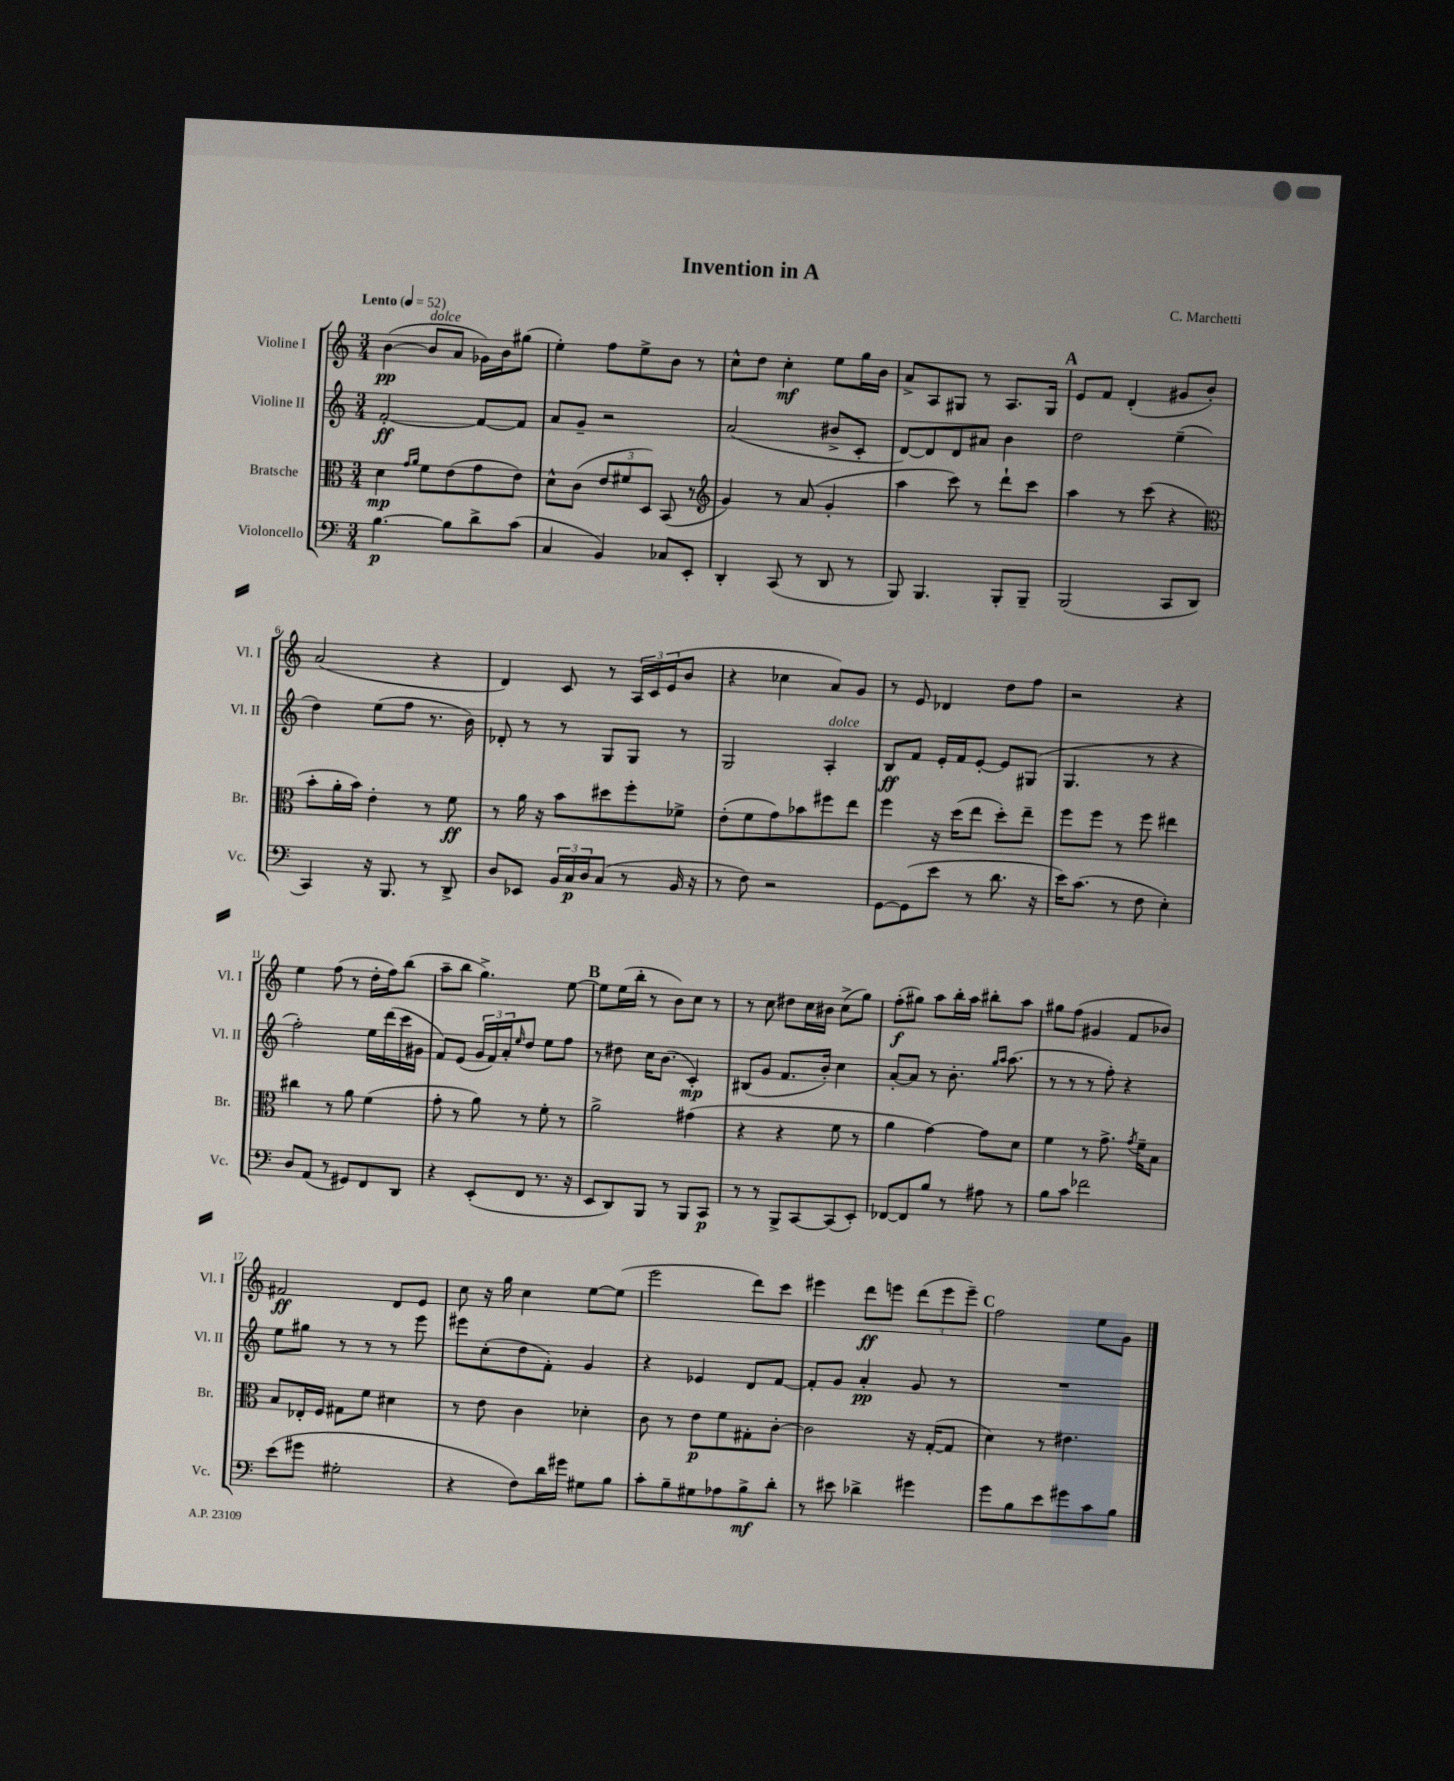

**kern	**kern	**kern	**kern
*staff4	*staff3	*staff2	*staff1
*clefF4	*clefC3	*clefG2	*clefG2
*k[]	*k[]	*k[]	*k[]
*M3/4	*M3/4	*M3/4	*M3/4
*MM52	*MM52	*MM52	*MM52
[4.B	4d	[2f'	([4b
.	16qqg	.	.
.	16qqa	.	.
.	8f	.	8b]
8B]	(8e	.	8a
8d^	8g	8f_	16g-)
.	.	.	16b
(8c	8e)	8f]	(8gg#
=	=	=	=
4C	8d^^	8a	4ee')
.	(8c	8g~	.
4BB)	12e	2r	8ff
.	12f#	.	.
.	.	.	8ee^
.	12D)	.	.
8C-	(8BB	.	8b
8EE'	8r	.	8r
=	=	=	=
*	*clefG2	*	*
4DD'	4g)	(2a	8cc^^
.	.	.	8dd
(8CC	8r	.	4cc'
8r	(8a	.	.
8DD	4g'	8b#^	8ee
8r	.	8c'	16gg
.	.	.	16b
=	=	=	=
8BBB)	4aa	[8d)	8a^
4.BBB	.	8d]	8A
.	8ccc)	8d	8G#
.	8r	8a#	8r
8BBB'	8ddd`	4b	8.A
8BBB~	8ccc	.	.
.	.	.	16G#
=	=	=	=
(2BBB	4aa	2dd	8e
.	.	.	8f
.	8r	.	(4d'
.	(8ccc	.	.
8CC	4r	(4ee~	8g#
8DD	.	.	8b')
=	=	=	=
*	*clefC3	*	*
4CC)	8b'	4dd)	(2a
.	16a'	.	.
.	16b)	.	.
16r	4e'	(8ee	.
8.BBB	.	.	.
.	.	8ff	.
8r	8r	8.r	4r
8DD^	8f	.	.
.	.	16b)	.
=	=	=	=
8D	8r	8d-'	4d)
8EE-	16a	8r	.
.	16r	.	.
24BB	8b	8r	8c
24C	.	.	.
24D	.	.	.
(8C	8dd#	8G	8r
8r	8ff'	8G	24A
.	.	.	24c
.	.	.	(24e
16BB	8f-^	8r	8b
16r	.	.	.
=	=	=	=
8r	(8e'	2G	4r
8F)	8f	.	.
2r	8g)	.	4cc-
.	8b-	.	.
.	8ff#	4A'	8a)
.	8ee	.	8g
=	=	=	=
[8GG	4ff	8B	8r
(8GG]	.	8f	8e
8e	16r	16e'	4d-
.	(16dd	16f	.
8r	8ee	[8e'	.
8.d	8dd')	8e]	8dd
.	8ee~	(8G#	8ff
16r	.	.	.
=	=	=	=
16e)	8ff	4.G	2r
(8.c	.	.	.
.	8ff	.	.
8r	8r	.	.
8F	8ff	8r	.
4E')	4ee#	4r	4r
=	=	=	=
8D	4cc#	2ff')	4ee
(8AA	.	.	.
8r	8r	.	(8ff
8GG#)	8a	.	8r
8FF	(4f	16ee	16dd'
.	.	(16ddd	16ff)
8DD	.	16ccc	(8bb
.	.	16g#	.
=	=	=	=
4r	8g'	8f)	8aa~
.	8r	(8e	8bb
(8EE'	8a)	24g	4.gg^)
.	.	24f)	.
.	.	24a'	.
.	.	16qqee	.
8FF	8r	8dd	.
8.r	8f'	8ee	.
.	8r	8ff	[8ee
16r	.	.	.
=	=	=	=
8EE	2a^	8r	8ee]
8DD)	.	8dd#	(16ee
.	.	.	16bb'
8BBB	.	16cc	8r
.	.	(8.b	.
8r	.	.	8b)
8BBB	(4g#	4c')	8cc
8CC	.	.	8r
=	=	=	=
8r	4r	(8B#	8r
8r	.	8g	8cc
8BBB^	4r	8.f	8dd#
[8CC	.	.	16cc
.	.	16b')	16b#
(8CC]	8f	4cc	(8cc^
8EE')	8r	.	8gg)
=	=	=	=
[8FF-	4a	[8a'	(8ff'
8FF-]	.	8a]	8gg#)
8B	[4g)	8r	8aa
8r	.	8.b'	16bb'
.	.	.	16aa
8A#	8g]	.	8bb#'
.	.	16qqgg	.
.	.	16qqaa	.
.	.	(8.aa	.
8r	8d	.	8aa
=	=	=	=
8B	4f	8r	8gg#
8c	.	8r	(8ff
2f-	8r	8r	4g#
.	8.g^	8ff')	.
.	.	4r	8f
.	8qg	.	.
.	16f~	.	.
.	8B	.	8b-)
=	=	=	=
(8e	8B	8ee	2f#
8g#	16E-'	8gg#	.
.	16F	.	.
2G#'	8G#	8r	.
.	8f	8r	.
.	4d#	8r	8d
.	.	8eee	8e
=	=	=	=
4r	8r	8eee#	8cc
.	8e	(8cc'	16r
.	.	.	16gg
8F)	4c	8dd	4cc
16d	.	8f')	.
16g#	.	.	.
8G#	4d-'	4g	[8ee
8B	.	.	(8ee]
=	=	=	=
8c'	8c	4r	2eee
8B~	8r	.	.
8G#	8e	4e-	.
8A-	8f	.	.
8B^	8G#'	8d	8ddd)
8d'	[8c'	[8f	8ccc
=	=	=	=
8r	2c]	8f']	4eee#
8e#	.	8g	.
4d-^	.	4a'	8ddd
.	.	.	8eee
4g#	16r	8g	(12ddd
.	([16G'	.	.
.	.	.	12eee
.	8G]	8r	.
.	.	.	12eee~)
=	=	=	=
8g	4d)	2.r	2ff
8B	.	.	.
8e	8r	.	.
8g#	4.e#	.	.
8c	.	.	8ee
8B	.	.	8g
==	==	==	==
*-	*-	*-	*-
